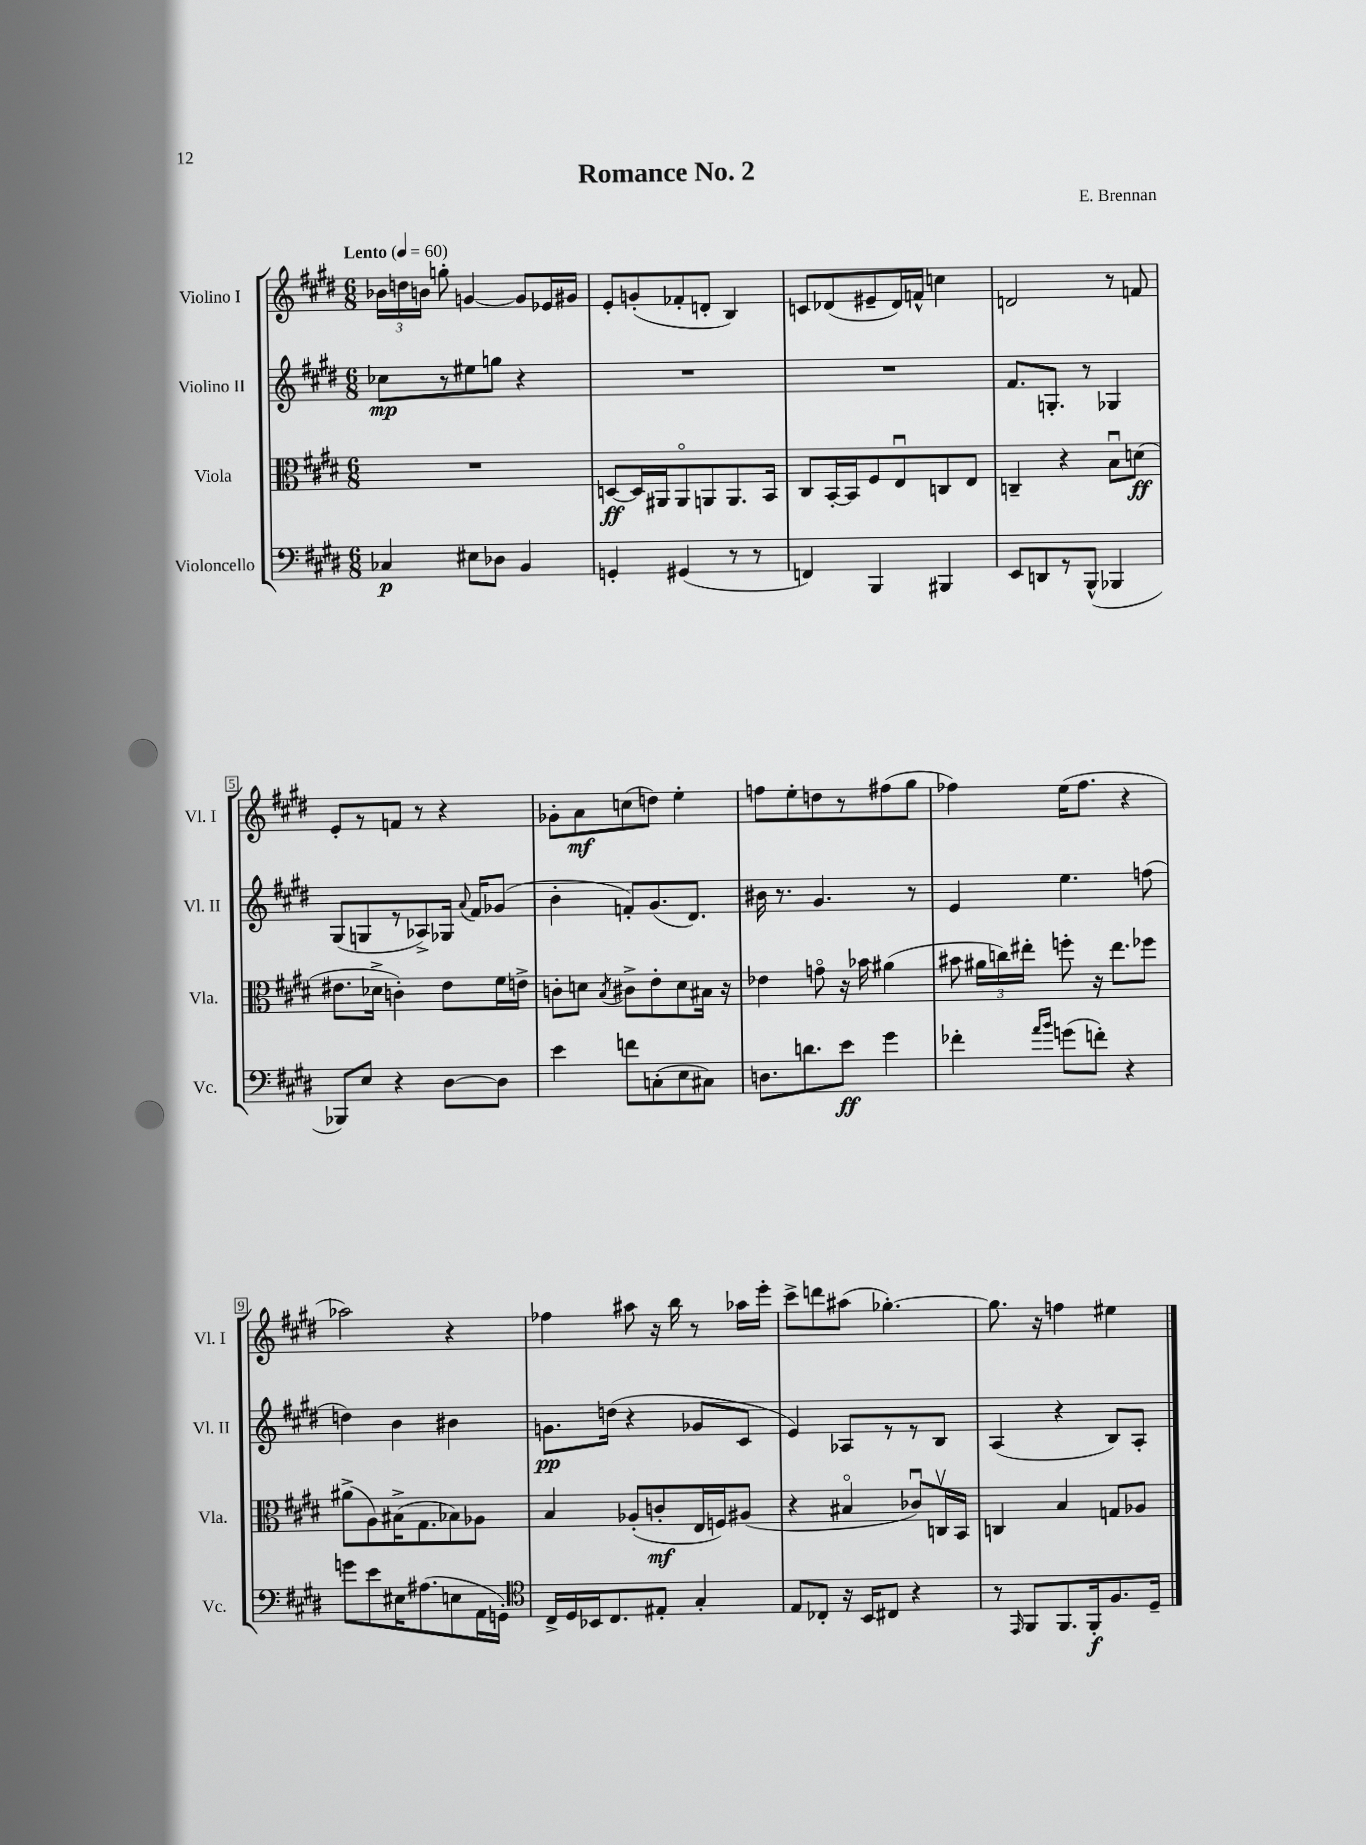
\header { title = "Romance No. 2" composer = "E. Brennan" }
<<
\new StaffGroup <<
\new Staff = "s0" \with { instrumentName = "Violino I" shortInstrumentName = "Vl. I" } {
    \clef treble \key e \major \numericTimeSignature \time 6/8 \tempo "Lento" 4 = 60
    \autoBeamOff \tuplet 3/2 { bes'16[ d''16 b'16] } g''8-. g'4~ g'8[ ees'16 gis'16] |
    e'8[-. g'8-.( fes'8-. d'8]-. b4) |
    c'8[ des'8( eis'8-- des'16) f'16]-^ c''4 |
    d'2 r8 f'8 |
    e'8[-. r8 f'8] r8 r4 |
    ges'8[-. a'8\mf c''8( d''8]) e''4-. |
    f''8[ e''8-. d''8 r8 fis''8( gis''8] |
    fes''4) e''16[( fes''8.] r4 |
    aes''2) r4 |
    fes''4 ais''8 r16 b''16 r8 aes''16[ e'''16]-. |
    cis'''8[-> d'''8 ais''8]( ges''4.~-.) |
    ges''8. r16 f''4 eis''4 \bar "|." |
}
\new Staff = "s1" \with { instrumentName = "Violino II" shortInstrumentName = "Vl. II" } {
    \clef treble \key e \major \numericTimeSignature \time 6/8
    \autoBeamOff ces''8[\mp r8 eis''8 g''8] r4 |
    R2. |
    R2. |
    fis'8.[ g8.]-. r8 ges4 |
    gis8[( g8 r8 aes8->) ges16] \appoggiatura { a'8 } fis'16[ ges'8]( |
    b'4-. f'8[-.) gis'8.( dis'8.]) |
    bis'16 r8. gis'4. r8 |
    e'4 e''4. f''8( |
    d''4) b'4 bis'4 |
    g'8.[\pp d''16]( r4 ges'8[ cis'8] |
    e'4) aes8[ r8 r8 b8] |
    a4( r4 b8[) a8]-. \bar "|." |
}
\new Staff = "s2" \with { instrumentName = "Viola" shortInstrumentName = "Vla." } {
    \clef alto \key e \major \numericTimeSignature \time 6/8
    \autoBeamOff R2. |
    d8[~\ff d16 ais,16 ais,8\flageolet a,8 a,8. b,16] |
    cis8[ b,16~-. b,16 fis8 e8\downbow c8 e8] |
    c4-- r4 b8[\downbow d'8]\ff( |
    eis'8.[ des'16]-> c'4-.) eis'8[ fis'16 e'16]-> |
    c'8[-. d'8] \acciaccatura { b8 } cis'8[-> e'8-. d'8 bis16] r16 |
    ees'4 g'8\flageolet r16 bes'16 ais'4( |
    bis'8 \tuplet 3/2 { ais'16[ c''16) eis''16]-. } f''8-. r16 eis''8.[ fes''8] |
    ais'8[->( a8) bis16->( gis8. bes8) aes8] |
    b4 aes8[-.( c'8-.\mf e16 f16) ais8]( |
    r4 bis4\flageolet ces'8[\downbow) c16\upbow b,16] |
    c4 b4 g8[ aes8] \bar "|." |
}
\new Staff = "s3" \with { instrumentName = "Violoncello" shortInstrumentName = "Vc." } {
    \clef bass \key e \major \numericTimeSignature \time 6/8
    \autoBeamOff ces4\p eis8[ des8] b,4 |
    g,4-. gis,4( r8 r8 |
    f,4) b,,4 bis,,4 |
    e,8[ d,8 r8 b,,8]-^( bes,,4 |
    bes,,8[) e8] r4 dis8[~ dis8] |
    e'4 f'8[ c8-.( e8 cis8]) |
    d8.[ d'8. e'8]\ff gis'4 |
    fes'4-. \grace { a'16[ b'16] } g'8[( f'8]-.) r4 |
    g'8[ e'8 eis16 ais8.( e8 a,16 g,16]-.) |
    \clef tenor cis16[-> dis16 bes,16 cis8. eis8]-. gis4-. |
    e8[ ces8]-. r16 b,16[ cis8] r4 |
    r8 \grace { e,16 } fis,8[ fis,8. fis,16-.\f fis8. dis16]-- \bar "|." |
}
>>
>>
\layout { \context { \Score \override BarNumber.stencil = #(make-stencil-boxer 0.1 0.3 ly:text-interface::print) } }
